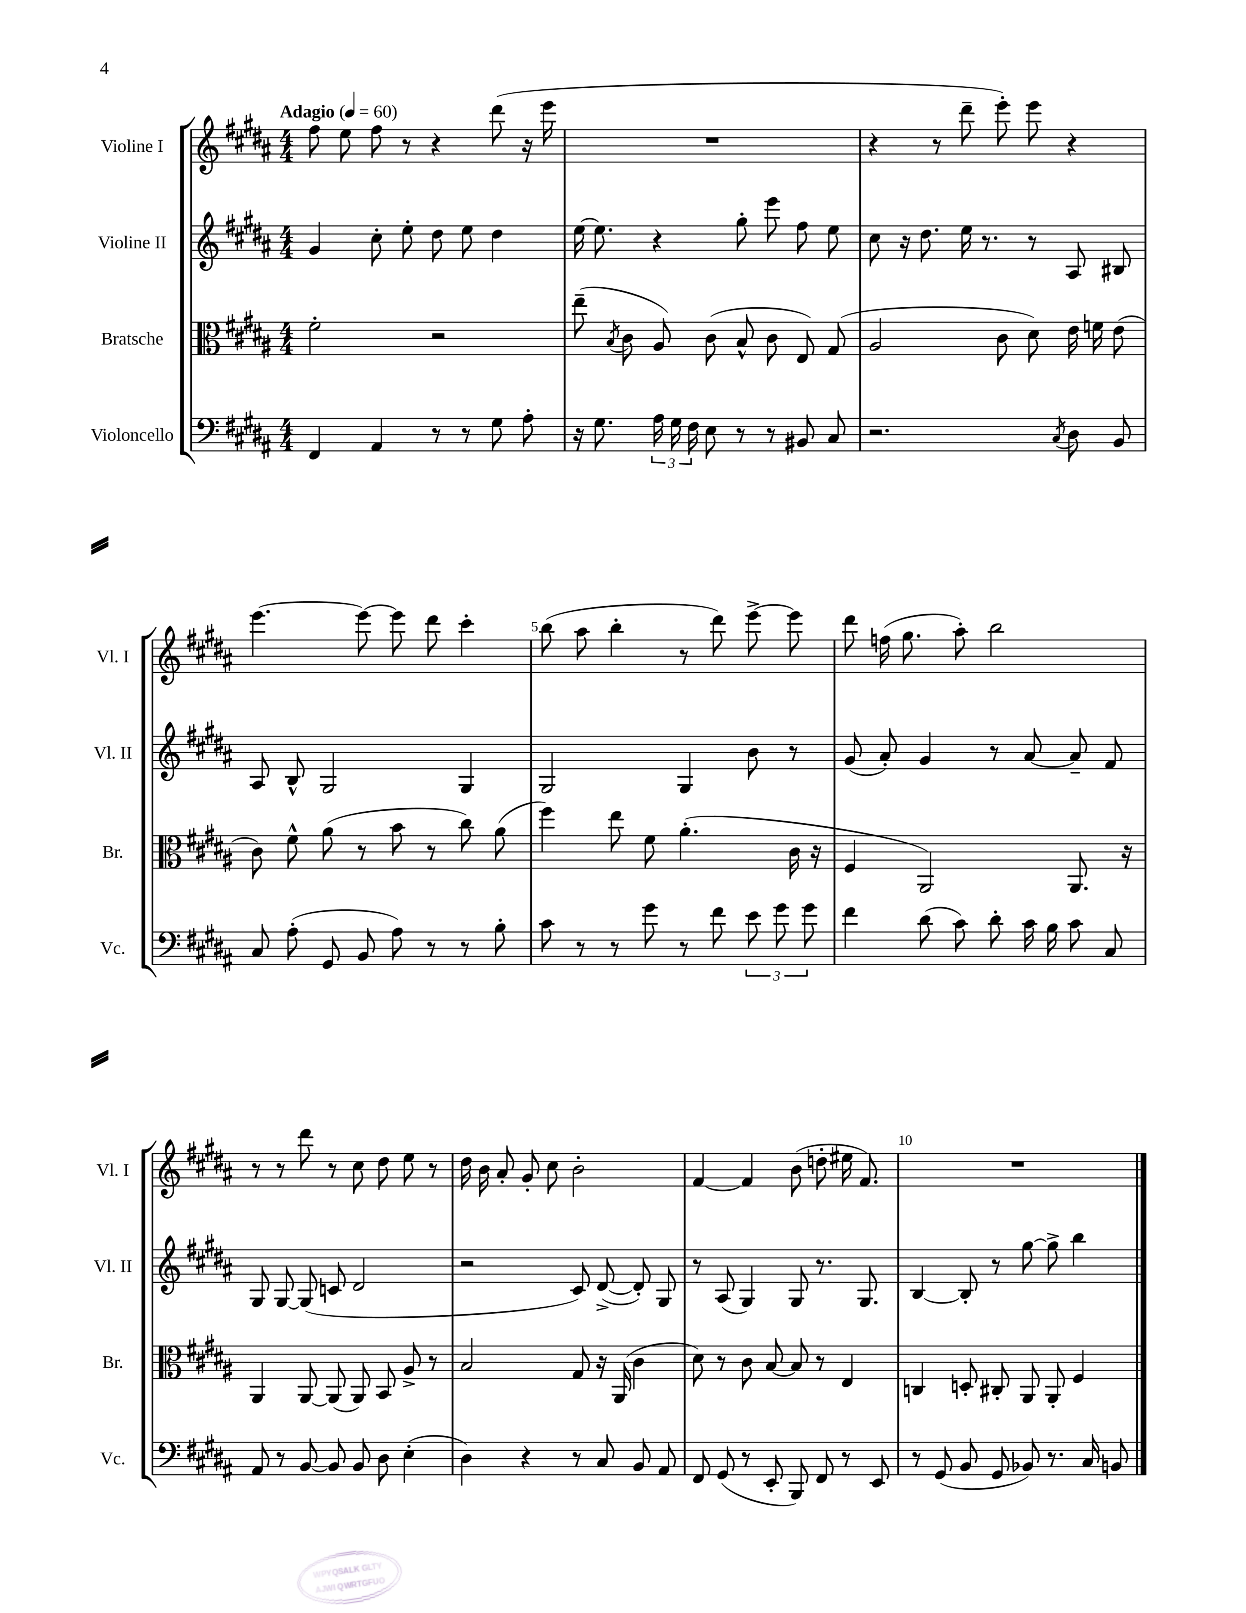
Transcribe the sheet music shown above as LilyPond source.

<<
\new StaffGroup <<
\new Staff = "s0" \with { instrumentName = "Violine I" shortInstrumentName = "Vl. I" } {
    \clef treble \key b \major \numericTimeSignature \time 4/4 \tempo "Adagio" 4 = 60
    \autoBeamOff fis''8 e''8 fis''8 r8 r4 dis'''8( r16 e'''16 |
    R1 |
    r4 r8 dis'''8-- e'''8-.) e'''8 r4 |
    e'''4.~ e'''8~ e'''8 dis'''8 cis'''4-. |
    b''8( ais''8 b''4-. r8 dis'''8) e'''8~-> e'''8 |
    dis'''8 f''16( gis''8. ais''8-.) b''2 |
    r8 r8 dis'''8 r8 cis''8 dis''8 e''8 r8 |
    dis''16 b'16 ais'8-. gis'8-. cis''8 b'2-. |
    fis'4~ fis'4 b'8( d''8-. eis''16 fis'8.) |
    R1 \bar "|." |
}
\new Staff = "s1" \with { instrumentName = "Violine II" shortInstrumentName = "Vl. II" } {
    \clef treble \key b \major \numericTimeSignature \time 4/4
    \autoBeamOff gis'4 cis''8-. e''8-. dis''8 e''8 dis''4 |
    e''16~ e''8. r4 gis''8-. e'''8 fis''8 e''8 |
    cis''8 r16 dis''8. e''16 r8. r8 ais8 bis8 |
    ais8 b8-^ gis2 gis4 |
    gis2 gis4 b'8 r8 |
    gis'8( ais'8-.) gis'4 r8 ais'8~ ais'8-- fis'8 |
    gis8 gis8~ gis8( c'8 dis'2 |
    r2 cis'8) dis'8~->( dis'8-.) gis8 |
    r8 ais8( gis4) gis8 r8. gis8. |
    b4~ b8-. r8 gis''8~ gis''8-> b''4 \bar "|." |
}
\new Staff = "s2" \with { instrumentName = "Bratsche" shortInstrumentName = "Br." } {
    \clef alto \key b \major \numericTimeSignature \time 4/4
    \autoBeamOff fis'2-. r2 |
    e''8--( \acciaccatura { b8 } cis'8 ais8) cis'8( b8-^ cis'8 e8) gis8( |
    ais2 cis'8 dis'8) e'16 f'16 e'8( |
    cis'8) fis'8-^ ais'8( r8 b'8 r8 cis''8) ais'8( |
    fis''4) e''8 fis'8 ais'4.-.( cis'16 r16 |
    fis4 ais,2) ais,8. r16 |
    ais,4 ais,8~ ais,8( ais,8) b,8 ais8-> r8 |
    b2 gis8 r16 ais,16( cis'4 |
    dis'8) r8 cis'8 b8~ b8 r8 e4 |
    c4 d8-. cis8-. ais,8 ais,8-. fis4 \bar "|." |
}
\new Staff = "s3" \with { instrumentName = "Violoncello" shortInstrumentName = "Vc." } {
    \clef bass \key b \major \numericTimeSignature \time 4/4
    \autoBeamOff fis,4 ais,4 r8 r8 gis8 ais8-. |
    r16 gis8. \tuplet 3/2 { ais16 gis16 fis16 } e8 r8 r8 bis,8 cis8 |
    r2. \acciaccatura { cis8 } dis8 b,8 |
    cis8 ais8-.( gis,8 b,8 ais8) r8 r8 b8-. |
    cis'8 r8 r8 gis'8 r8 fis'8 \tuplet 3/2 { e'8 gis'8 gis'8 } |
    fis'4 dis'8( cis'8) dis'8-. cis'16 b16 cis'8 cis8 |
    ais,8 r8 b,8~ b,8 b,8 dis8 e4-.( |
    dis4) r4 r8 cis8 b,8 ais,8 |
    fis,8 gis,8( r8 e,8-. b,,8) fis,8 r8 e,8 |
    r8 gis,8( b,8 gis,8 bes,8) r8. cis16 b,8 \bar "|." |
}
>>
>>
\layout { \context { \Score \override BarNumber.break-visibility = ##(#f #t #t) barNumberVisibility = #(every-nth-bar-number-visible 5) } }
